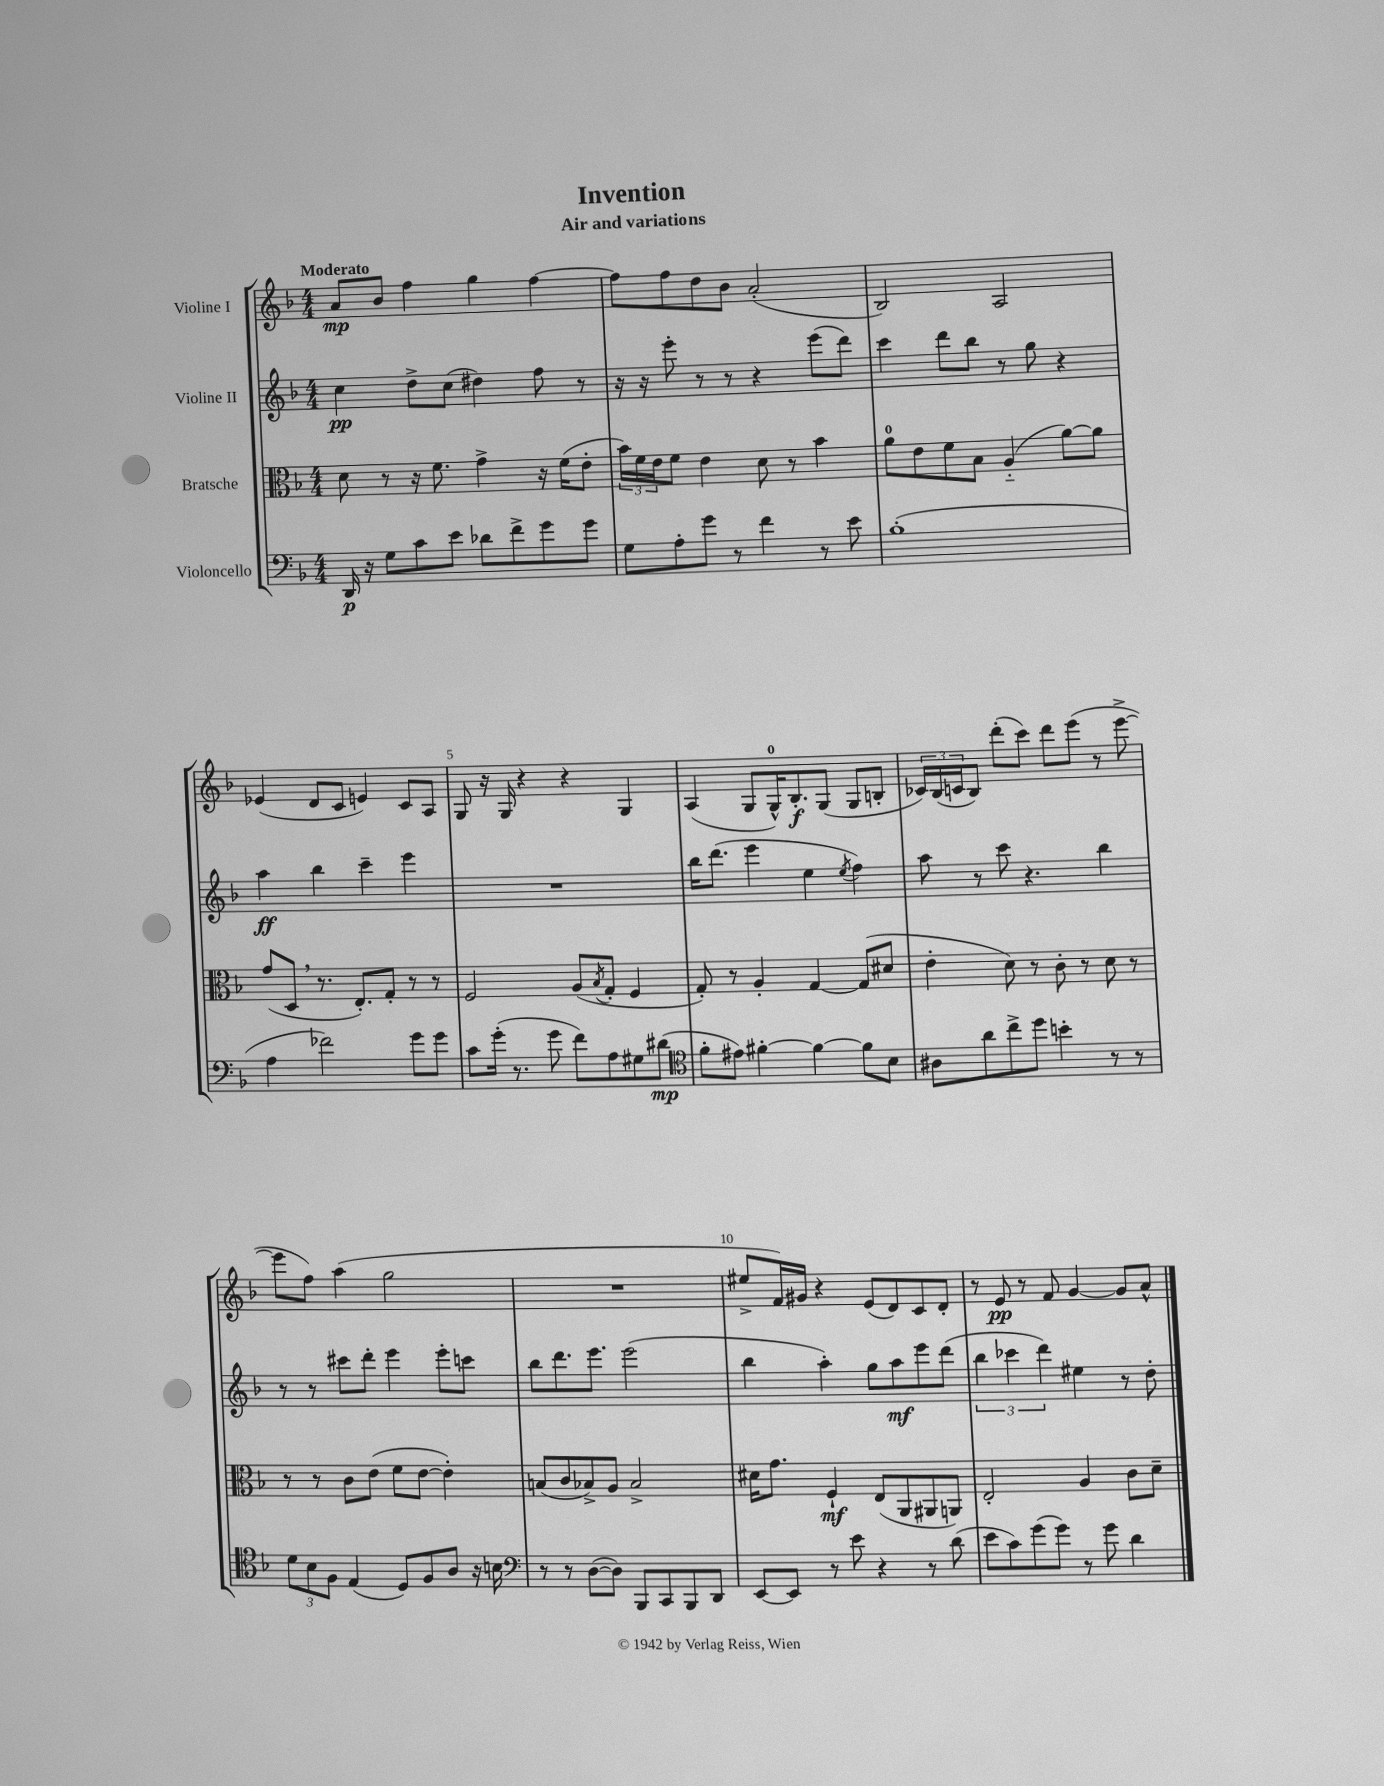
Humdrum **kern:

**kern	**kern	**kern	**kern
*staff4	*staff3	*staff2	*staff1
*clefF4	*clefC3	*clefG2	*clefG2
*k[b-]	*k[b-]	*k[b-]	*k[b-]
*M4/4	*M4/4	*M4/4	*M4/4
16DD	8d	4cc	8a
16r	.	.	.
8G	8r	.	8b-
8c	16r	8dd^	4ff
.	8.f	.	.
8e	.	(8cc	.
8d-	4g^	4dd#)	4gg
8f^	.	.	.
8g	16r	8ff	[4ff
.	(16f	.	.
8g	8e'	8r	.
=	=	=	=
8G	24b-)	16r	8ff]
.	24f	.	.
.	.	16r	.
.	24e	.	.
8A'	8f	8eee'	8ff
8g	4e	8r	8dd
8r	.	8r	8b-
4f	8d	4r	(2a'
.	8r	.	.
8r	4b-	(8eee	.
8e	.	8ddd)	.
=	=	=	=
(1B-'	8a	4ccc	2B-)
.	8e	.	.
.	8f	8ddd	.
.	8B-	8bb-	.
.	(4A'~	8r	2A
.	.	8gg	.
.	[8a)	4r	.
.	8a]	.	.
=	=	=	=
4A	(8g	4aa	(4e-
.	8D	.	.
2f-)	8.r	4bb-	8d
.	.	.	8c
.	8.E')	.	.
.	.	4ccc~	4e)
.	8G'	.	.
8g	8r	4eee	8c
8g	8r	.	8A
=	=	=	=
8c	2F	1r	8G
(16g'	.	.	16r
8.r	.	.	16G
.	.	.	4r
8g	.	.	.
8f)	(8A	.	4r
.	8qB-	.	.
8A	8G'	.	.
8G#	4F	.	4G
(8d#	.	.	.
=	=	=	=
*clefC4	*	*	*
8f'	8G')	16bb-	(4A
.	.	(8.ddd	.
8e#)	8r	.	.
[4f#'	4A'	4eee	8G
.	.	.	16G^^)
.	.	.	8.B-'
4f#_	[4G	4ee	.
.	.	.	(8G
.	.	8qee	.
8f#]	(8G]	4ff)	8G
8B-	8d#	.	8B'
=	=	=	=
8A#	4e'	8aa	24c-)
.	.	.	(24B-
.	.	.	24c
8a	.	8r	8B-)
8cc^	8d)	8ccc	(8ddd'
8dd	8r	4.r	8ccc)
4b'	8c'	.	8ddd
.	8r	.	(8eee
8r	8d	4bb-	8r
8r	8r	.	[8eee^
=	=	=	=
12d	8r	8r	8eee]
12B-	.	.	.
.	8r	8r	8ff)
12F	.	.	.
(4E	8c	8ccc#	(4aa
.	(8e	8ddd'	.
8D)	8f	4eee	2gg
8F	[8e	.	.
8A	4e'])	8eee'	.
16r	.	8ccc	.
16B	.	.	.
=	=	=	=
*clefF4	*	*	*
8r	(8B	8bb-	1r
8r	8c	8.ddd	.
([8D	8B-^)	.	.
.	.	8.eee	.
8D])	8A	.	.
8BBB-	2B-^	(2eee	.
8CC	.	.	.
8BBB-	.	.	.
8DD	.	.	.
=	=	=	=
[8EE	16d#	4bb-	8ee#^
.	8.g	.	.
8EE]	.	.	16f)
.	.	.	16g#
8r	4F`	4aa')	4r
8e	.	.	.
4r	(8E	8gg	(8e
.	8AA	8aa	8d)
8r	8AA#	8eee	8c
(8d	8AA)	(8ddd	8d'
=	=	=	=
8e	2E'	6bb-	8r
8c)	.	.	8e
.	.	6ccc-	.
(8g	.	.	8r
.	.	6ddd)	.
8g)	.	.	8f
8r	4A	4ee#	[4g
8g	.	.	.
4d	8c	8r	8g]
.	8d~	8dd'	8a^^
==	==	==	==
*-	*-	*-	*-
